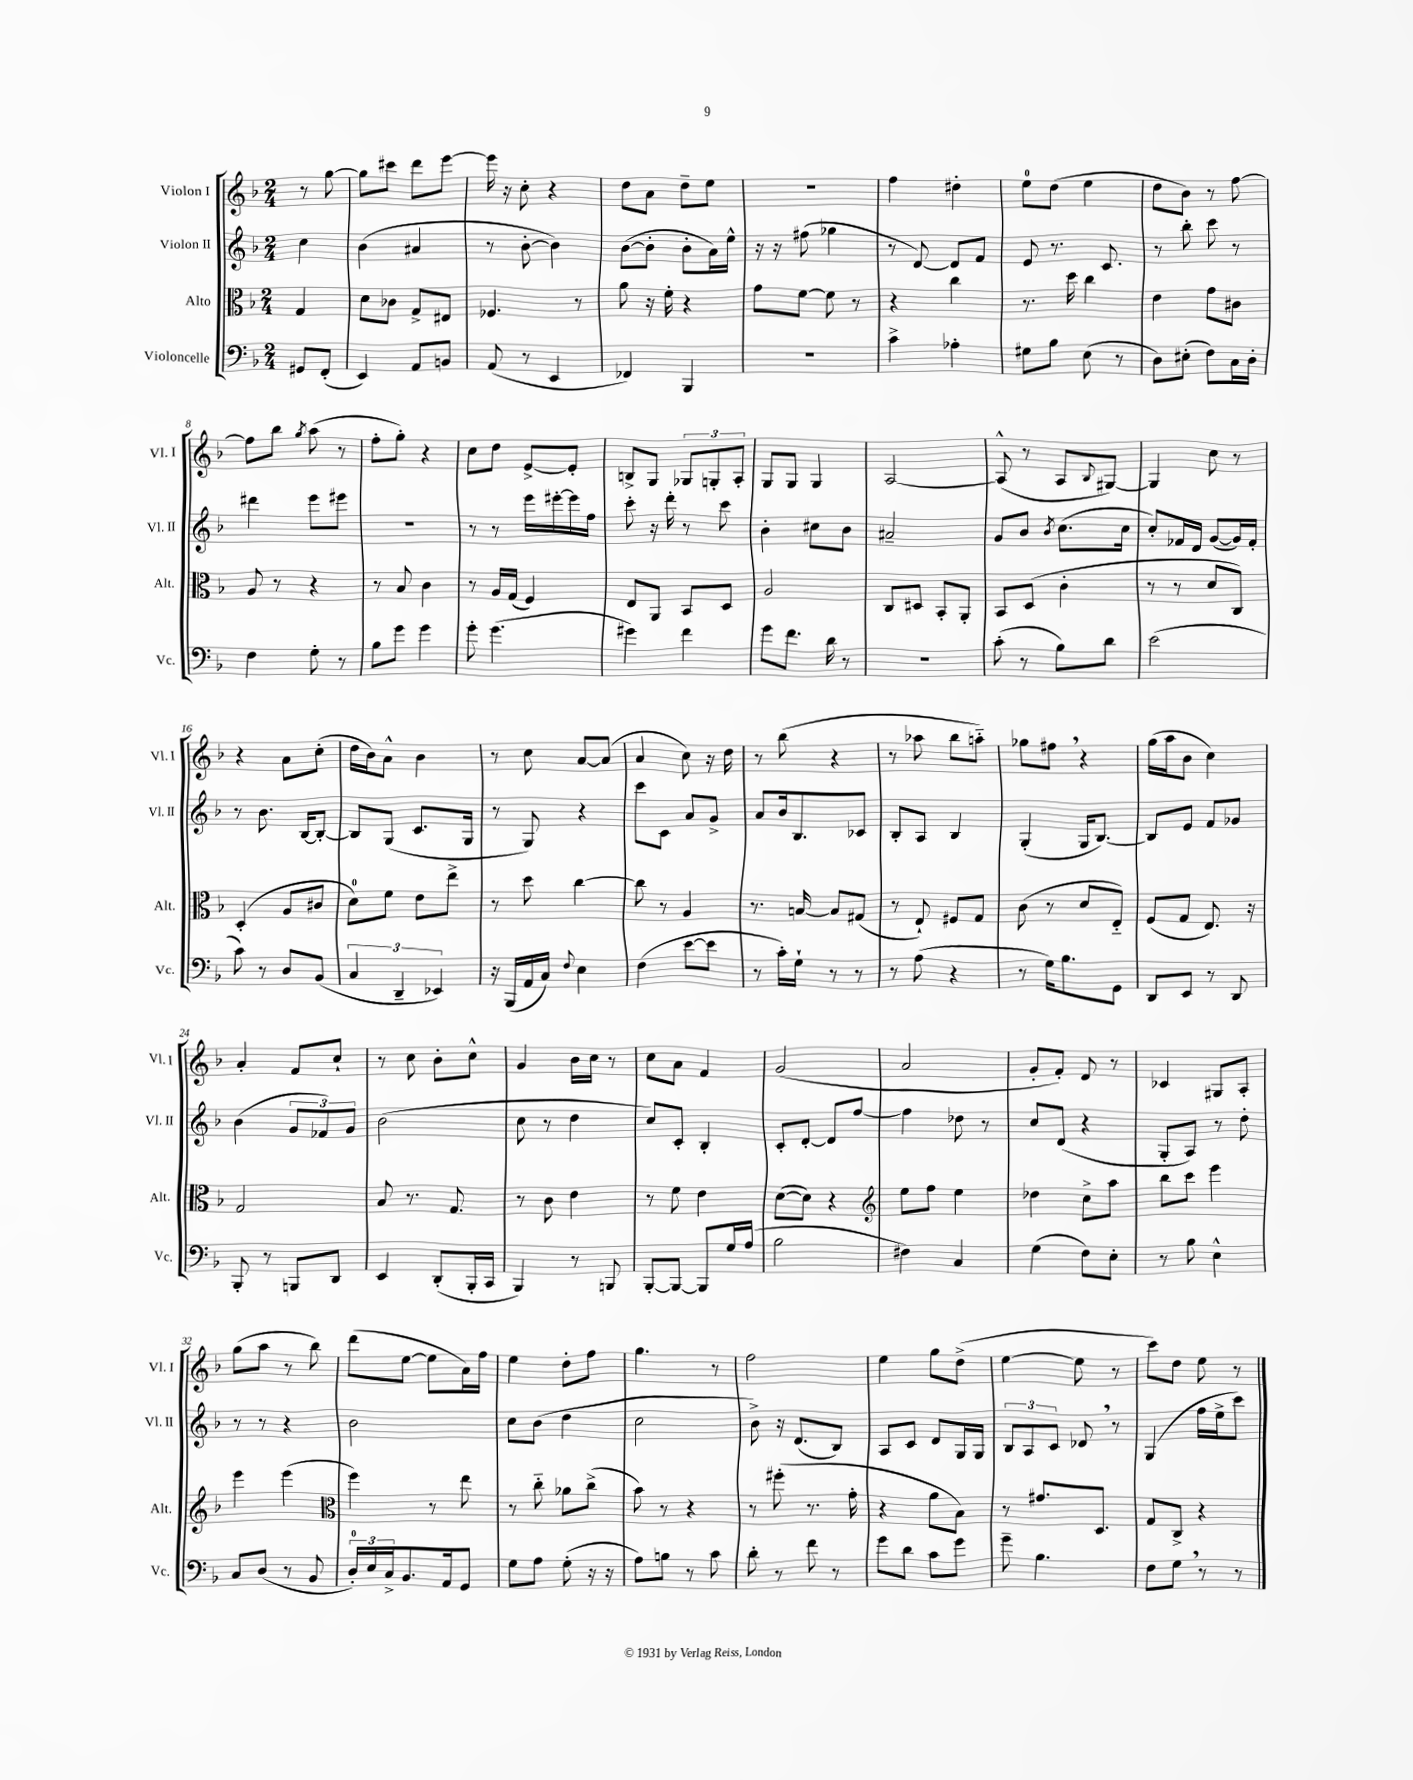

**kern	**kern	**kern	**kern
*part4	*part3	*part2	*part1
*staff4	*staff3	*staff2	*staff1
*I"Violoncelle	*I"Alto	*I"Violon II	*I"Violon I
*I'Vc.	*I'Alt.	*I'Vl. II	*I'Vl. I
*clefF4	*clefC3	*clefG2	*clefG2
*k[b-]	*k[b-]	*k[b-]	*k[b-]
*M2/4	*M2/4	*M2/4	*M2/4
=	=	=	=
8GG#X/L	4G/	4cc\	8r
(8FF'/J	.	.	[8gg\
=1	=1	=1	=1
4EE/)	8d\L	(4b-\	8gg\L]
.	8c-X\J	.	8ccc#X\J
8AA/L	8G^/L	4a#X/	8ddd\L
8BBn/J	8E#X/J	.	[8eee\J
=2	=2	=2	=2
(8AA/	4.F-X/	8r	16eee\]
.	.	.	16r
8r	.	[8b-'\	8cc'\
4EE/	.	4b-\])	4r
.	8r	.	.
=3	=3	=3	=3
4FF-X/)	8a\	([8b-\L	8dd\L
.	16r	8b-'\J]	8a\J
.	16f'\	.	.
4BBB-/	4r	8b-'\L	8dd~\L
.	.	16a\L)	8ee\J
.	.	16ee^^\JJ	.
=4	=4	=4	=4
2r	8g\L	16r	2r
.	.	16r	.
.	[8f\J	(8ff#X\	.
.	8f\]	4gg-X\	.
.	8r	.	.
=5	=5	=5	=5
4c^\	4r	8r	4ff\
.	.	[8d/)	.
4A-X'\	4cc\	8d/L]	4dd#X'\
.	.	8f/J	.
=6	=6	=6	=6
8G#X\L	8.r	8e/	8ee\L
8B-\J	.	8.r	(8dd\J
.	16dd\	.	.
(8E\	4cc\	.	4ee\
.	.	8.c/	.
8r	.	.	.
=7	=7	=7	=7
8D\L)	4e\	8r	8dd\L
(8E#X'\J	.	8bb-'\	8b-\J)
8F\L)	8g\L	8ccc\	8r
16C\L	8c#X\J	8r	[8ff\
16D'\JJ	.	.	.
!!LO:LB:g=z
=8	=8	=8	=8
4F\	8A/	4ddd#X\	8ff\L]
.	8r	.	8bb-\J
.	.	.	8qgg/
8G'\	4r	8eee\L	(8aa\
8r	.	8eee#X\J	8r
=9	=9	=9	=9
8B-\L	8r	2r	8ff'\L
8g\J	8B-/	.	8gg'\J)
4g\	4c\	.	4r
=10	=10	=10	=10
8g'\	8r	8r	8cc\L
(4.g\	16A/LL	8r	8dd\J
.	(16G/JJ	.	.
.	4F/)	16eee\LL	[8e^/L
.	.	[16eee#X'\	.
.	.	16eee#\]	8e'/J]
.	.	16ff\JJ	.
=11	=11	=11	=11
4g#X\)	8E/L	8ccc'\	8Bn^/L
.	8AA/J	16r	8G/J
.	.	16ddd'\	.
4f\	8BB-/L	8r	12G-X/L
.	.	.	12Gn'/
.	8D/J	8ccc\	.
.	.	.	12A'/J
=12	=12	=12	=12
8g\L	2A/	4b-'\	8G/L
8.f\J	.	.	8G/J
.	.	8cc#X\L	4G/
16d\	.	.	.
8r	.	8b-\J	.
=13	=13	=13	=13
2r	8C/L	2a#X~/	[2A/
.	8D#X/J	.	.
.	8BB-'/L	.	.
.	8AA'/J	.	.
=14	=14	=14	=14
(8c'\	8BB-/L	8g/L	(8A^^/]
8r	(8D/J	8b-/J	8r
.	.	8qb-/	.
8B-\L)	4c'\	(8.cc\L	8A/L
.	.	.	8qqB-/
8d\J	.	.	[8G#X/J)
.	.	16cc\Jk	.
=15	=15	=15	=15
(2e\	8r	8cc'/L)	4G#/]
.	8r	16f-X/L	.
.	.	16d/JJ	.
.	8d/L	([8g/L	8cc\
.	8C/J)	16g/L])	8r
.	.	16f-'/JJ	.
!!LO:LB:g=z
=16	=16	=16	=16
8c\)	(4D'/	8r	4r
8r	.	8.b-\	.
8D/L	8A/L	.	8a\L
.	.	[16B-/KL	.
(8BB-/J	8c#X/J	8B-'/J_	(8cc'\J
=17	=17	=17	=17
6C/	8d\L)	8B-/L]	16dd\LL
.	.	.	16b-\J)
.	8f\J	(8G/J	8a^^\J
6DD~/	.	.	.
.	8e\L	8.c/L	4b-\
6EE-X/)	.	.	.
.	8ee^\J	.	.
.	.	16G/Jk	.
=18	=18	=18	=18
16r	8r	8r	8r
(16BBB-/LL	.	.	.
16AA/	8dd\	8G/)	8cc\
16C/JJ)	.	.	.
8qqF/	.	.	.
4E\	[4cc\	4r	[8a/L
.	.	.	(8a/J]
=19	=19	=19	=19
(4F\	8cc\]	8ccc\L	4a/
.	8r	8c\J	.
[8e\L	4A/	8a/L	8cc\)
8e\J]	.	8g^/J	16r
.	.	.	16dd\
=20	=20	=20	=20
8r	8.r	8a/L	8r
16c'\LL)	.	16b-/k	(8bb-\
16G`\JJ	[16Bn/	8.B-/	.
8r	8B/L]	.	4r
8r	(8G#X/J	8c-X/J	.
=21	=21	=21	=21
8r	8r	8B-'/L	8r
(8A\	8E`/)	8A/J	8aa-X\
4r	8F#X/L	4B-/	8bb-\L
.	8G/J	.	8aan\J)
=22	=22	=22	=22
8r	(8c\	(4G'/	8gg-X\L
16G\KL)	8r	.	8ff#X,\J
8.B-\	.	.	.
.	8d/L	16G/KL	4r
.	.	[8.B-/J)	.
8GG\J	8E/J)	.	.
=23	=23	=23	=23
8DD/L	(8F/L	8B-/L]	(16gg\LL
.	.	.	16aa\J
8EE/J	8G/J	8e/J	8b-\J
8r	8.E/)	8f/L	4cc\)
8DD/	.	8g-X/J	.
.	16r	.	.
!!LO:LB:g=z
=24	=24	=24	=24
8BBB-'/	2G/	(4b-\	4a'/
8r	.	.	.
8BBBn/L	.	12g/L	8f/L
.	.	12f-X/)	.
8DD/J	.	.	8cc`/J
.	.	12g/J	.
=25	=25	=25	=25
4EE/	8B-/	(2b-\	8r
.	8.r	.	8cc\
(8DD'/L	.	.	8b-'\L
.	8.G/	.	.
16BBB-'/L	.	.	8cc^^\J
16CC/JJ	.	.	.
=26	=26	=26	=26
4BBB-/)	8r	8cc\	4g/
.	8c\	8r	.
8r	4e\	4dd\	16b-\LL
.	.	.	16cc\JJ
8BBBn/	.	.	8r
=27	=27	=27	=27
[8BBB-'/L	8r	8cc/L)	8cc\L
8BBB-/J_	8f\	8c'/J	8a\J
8BBB-/L]	4e\	4B-'/	4f/
16G/L	.	.	.
(16A/JJ	.	.	.
=28	=28	=28	=28
2B-\	([8d\L	8c'/L	(2g/
.	8d\J])	[8d'/J	.
.	4r	8d/L]	.
.	.	[8ff/J	.
=29	=29	=29	=29
*	*clefG2	*	*
4F#X\)	8ee\L	4ff\]	2a/
.	8ff\J	.	.
4C/	4ee\	8dd-X\	.
.	.	8r	.
=30	=30	=30	=30
(4G\	4dd-X\	8cc/L	8g'/L
.	.	(8d/J	8f'/J)
8F\L)	8cc^\L	4r	8d/
8E'\J	8aa\J	.	8r
=31	=31	=31	=31
8r	8bb-\L	8G'/L	4c-X/
8B-\	8ccc\J	8A/J)	.
4E^^\	4eee\	8r	8G#X/L
.	.	8dd'\	8A'/J
!!LO:LB:g=z
=32	=32	=32	=32
8C/L	4eee\	8r	(8gg\L
(8D/J	.	8r	8aa\J
8r	(4eee\	4r	8r
8BB-/	.	.	8bb-\)
=33	=33	=33	=33
*	*clefC3	*	*
24D'/LL)	4ff\)	2b-\	(8ddd\L
24E/	.	.	.
24C^/J	.	.	.
8.BB-/	.	.	[8ee\J
.	8r	.	8ee\L]
16AA/k	.	.	.
8GG/J	8ee\	.	16a\L)
.	.	.	16ff\JJ
=34	=34	=34	=34
8G\L	8r	8cc\L	4ee\
8A\J	8cc\	(8b-\J	.
(8G'\	8a-X\L	4dd\	8dd'\L
16r	(8cc^\J	.	8ff\J
16r	.	.	.
=35	=35	=35	=35
8A\L)	8b-\)	2cc\	4.gg\
8Bn\J	8r	.	.
8r	4r	.	.
8c\	.	.	8r
=36	=36	=36	=36
8d'\	8r	8b-^\)	2ff\
8r	(8ff#X'\	16r	.
.	.	(8.d/L	.
8f\	8.r	.	.
8r	.	8B-/J)	.
.	16g'\	.	.
=37	=37	=37	=37
8g\L	4r	8A/L	4ee\
8d\J	.	8c/J	.
8c\L	8a\L	8d/L	8gg\L
8g\J	8B-\J)	16G/L	(8dd^\J
.	.	16G/JJ	.
=38	=38	=38	=38
8g~\	8r	12B-/L	[4ee\
.	.	12A/	.
4.B-\	8.g#X/L	.	.
.	.	12c/J	.
.	.	8d-X,/	8ee\]
.	8.D/J	.	.
.	.	8r	8r
=39	=39	=39	=39
8F\L	8G/L	(4G/	8ccc\L)
8G,\J	8C^/J	.	8dd\J
8r	4r	16ff\LL	8ee\
.	.	16ee^\J	.
8r	.	8ccc\J)	8r
==	==	==	==
*-	*-	*-	*-
